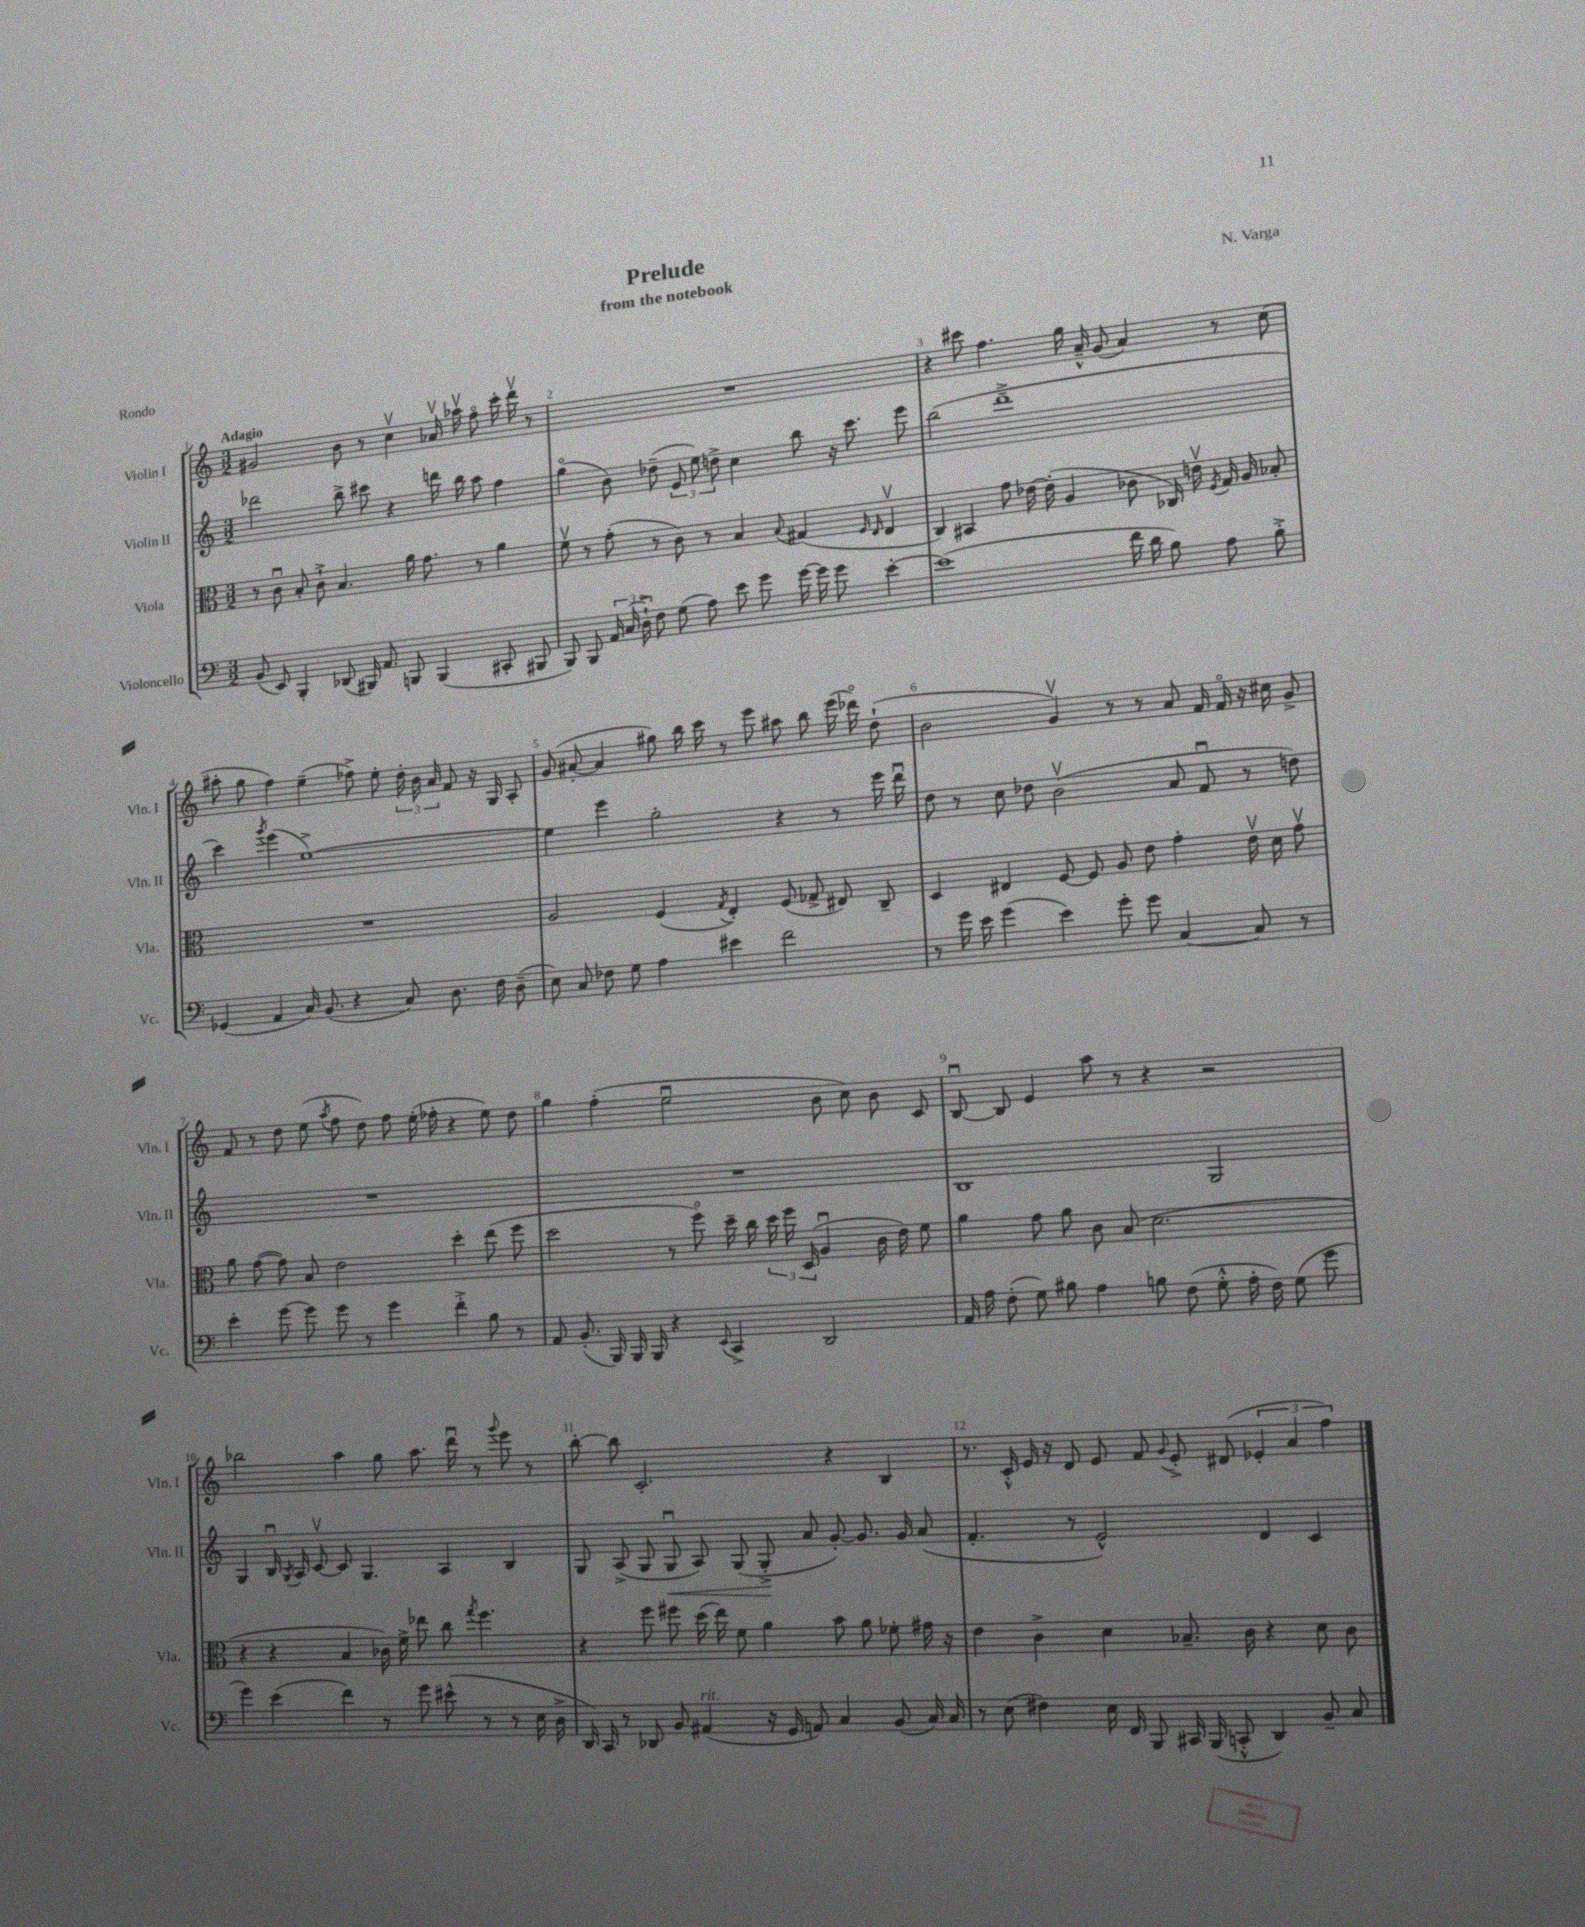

**kern	**kern	**kern	**dynam	**kern
*part4	*part3	*part2	*part2	*part1
*staff4	*staff3	*staff2	*staff2	*staff1
*I"Violoncello	*I"Viola	*I"Violin II	*	*I"Violin I
*I'Vc.	*I'Vla.	*I'Vln. II	*	*I'Vln. I
*clefF4	*clefC3	*clefG2	*	*clefG2
*k[]	*k[]	*k[]	*	*k[]
*M3/2	*M3/2	*M3/2	*	*M3/2
=1	=1	=1	=1	=1
!	!	!	!	!LO:TX:a:B:t=Adagio
(8BB/	8r	2ddd-X\	.	2g#X/
8EE/)	8cu\	.	.	.
4BBB'/	8B'/	.	.	.
.	8c`^\	.	.	.
(8DD-X/	4.B/	8bb^\	.	8b\
16BBB#X/)	.	8ccc#X\	.	8r
8.AA/	.	.	.	.
.	.	4r	.	4ccv\
8BBBn/	16a\	.	.	.
.	8.g\	.	.	.
(4BBB/	.	16dddn\	.	16a-Xv/
.	.	16bb\	.	16aa-Xv\
.	8r	8aa\	.	8ff\
8CC#X'/	4a\	4ff\	.	16ccc'\
.	.	.	.	16dddv\
8BBB#X/	.	.	.	8r
=2	=2	=2	=2	=2
8BBB/)	8fv\	(4gg\	.	1.r
8BBB/	8r	.	.	.
24AA/	(8g'\	8b\)	.	.
(24C/	.	.	.	.
24D`^\)	.	.	.	.
8F\	8r	(8dd-X~\	.	.
(8G\	8c\)	12e/	.	.
.	.	12ee\)	.	.
8A\)	8r	.	.	.
.	.	12ddn^\	.	.
8e\	4B/	4cc\	.	.
8g\	.	.	.	.
.	8qqB/	.	.	.
[16g\	(4G#X/	8bb\	.	.
16g\]	.	.	.	.
8g\	.	16r	.	.
.	.	8.ccc\	.	.
.	16qqF/	.	.	.
.	16qqE/	.	.	.
[4e'\	4Ev/	.	.	.
.	.	8eee\	.	.
=3	=3	=3	=3	=3
(1e]	4C/)	(2bb\	.	4r
.	4BB#X/	.	.	8ccc#X\
.	.	.	.	4.ff\
.	8g\	1ddd~^	.	.
.	[16e-X\	.	.	.
.	(16e-'\]	.	.	.
.	4A/	.	.	16gg\
.	.	.	.	16a~^^/
.	.	.	.	(8g/
16f\	8c-X\	.	.	4a/)
16d\	.	.	.	.
8B\)	16C-X/)	.	.	.
.	16env\	.	.	.
.	8qF/	.	.	.
8A\	16G/	.	.	8r
.	16A/	.	.	.
8B'^\	8B-X'/	.	.	(8cc\
!!LO:LB:g=z
=4	=4	=4	=4	=4
(4GG-X/	1.r	4ccc\)	.	8aa#X'\
.	.	.	.	8gg\
.	.	8qggg/	.	.
4AA/	.	(4eee\	.	4ff\)
16C/)	.	[1ee^)	.	(4ee~\
(8.BB/	.	.	.	.
4r	.	.	.	8ff-X^\)
.	.	.	.	8ee'\
8C/)	.	.	.	24dd'\
.	.	.	.	24b\
.	.	.	.	24a/
8.D\	.	.	.	8f/
.	.	.	.	16r
16F\	.	.	.	16G/
(8D~\	.	.	.	8A'/
=5	=5	=5	=5	=5
8E\)	2A/	4ee\]	.	(8g/
8C/	.	.	.	[8a#X'/
8F-X\	.	4eee\	.	4a#/]
8G\	.	.	.	.
4A\	(4F/	2gg'\	.	8gg#X\)
.	.	.	.	16bb\
.	.	.	.	16ccc\
.	8qG/	.	.	.
4e#X\	4E'/)	.	.	8r
.	.	.	.	8eee\
2f\	(8F/	4r	.	8aa#X\
.	8G-X^/	.	.	8bb\
.	8E#X/)	8r	.	(16eee\
.	.	.	.	16ddd-X\)
.	8C~/	16eee\	.	(8dd`\
.	.	16dddu\	.	.
=6	=6	=6	=6	=6
8r	4D/	8dd\	.	2b\
16g\	.	8r	.	.
16e\	.	.	.	.
(4g\	4E#X/	8cc\	.	.
.	.	8dd-X\	.	.
4e\)	[8F/	(2bv\	.	4gv/)
.	8F/]	.	.	.
8g'\	8A/	.	.	8r
8g\	8e\	.	.	8r
[4C/	4g'\	8a/	.	8a/
.	.	8fu/	.	16f/
.	.	.	.	16f/
8C/]	16ev\	8r	.	16r
.	16d\	.	.	16cc#X\
8r	8gv\	8ddn\)	.	8g^/
!!LO:LB:g=z
=7	=7	=7	=7	=7
4e'\	8a\	1.r	.	8f/
.	([8g\	.	.	8r
[8g\	8g\])	.	.	8dd\
8g\]	8B/	.	.	(8ee\
.	.	.	.	8qaa/
8g\	2e\	.	.	8ff\
8r	.	.	.	8dd\)
4g\	.	.	.	8ff\
.	.	.	.	(16ee'\
.	.	.	.	16ff-X'\
4f'^\	4dd'\	.	.	4r
8B\	(8ee\	.	.	8ee\)
8r	8ff\	.	.	8dd\
=8	=8	=8	=8	=8
8AA/	2dd\	1.r	.	4gg\
(8.BB'/	.	.	.	.
.	.	.	.	(4ff'\
16BBB/)	.	.	.	.
16BBB/	.	.	.	.
16BBB/	.	.	.	.
4r	8r	.	.	2eeu\
.	8ff\)	.	.	.
8qqEE/	.	.	.	.
4CC^/	16dd~\	.	.	.
.	16cc\	.	.	.
.	24dd\	.	.	.
.	24ff\	.	.	.
.	(24D/	.	.	.
2DD/	4Au/	.	.	8b\
.	.	.	.	8cc\)
.	16c\	.	.	8b\
.	16e\)	.	.	.
.	8f\	.	.	8c/
=9	=9	=9	=9	=9
16AA/	4a\	1B	.	[8Bu/
16A\	.	.	.	.
(8F'\	.	.	.	8B/]
8G\)	8g\	.	.	4e/
8B#X\	8a\	.	.	.
4A\	8c\	.	.	8aa\
.	(8B/	.	.	8r
8Bn\	2.d\	.	.	4r
(8F\	.	.	.	.
8G'^^\	.	2G/	.	2r
16A'\	.	.	.	.
16F\)	.	.	.	.
(8G\	.	.	.	.
8g\	.	.	.	.
!!LO:LB:g=z
=10	=10	=10	=10	=10
4g\)	4r	4G/	.	2bb-X\
(4e\	4r	16Bu/	.	.
.	.	8qG/	.	.
.	.	16A/	.	.
.	.	[8cv/	.	.
4f\)	4B/	8c/]	.	4aa\
.	.	4.G/	.	.
8r	16c-X\)	.	.	8gg\
.	16f^\	.	.	.
8g\	8ee-X\	.	.	8.aa\
(8e#X^^\	8cc\	4A/	.	.
.	.	.	.	16dddu\
.	8qgg/	.	.	.
8r	4.ff\	.	.	8r
.	.	.	.	8qqggg/
8r	.	4B/	.	8eee\
16E\	.	.	.	8r
16D^\	.	.	.	.
=11	=11	=11	=11	=11
16DD/)	4r	8G/	.	[8bb'\
16CC/	.	.	.	.
8r	.	(8A^/	.	8bb\]
8DD-X/	8ff\	8G/	.	2.c'/
!	!	!	!LO:HP:b	!
8BB/	8ff#X\	8Gu/	<	.
!LO:TX:a:i:t=rit.	!	!	!	!
(4AA#X/	(16dd\	8A/)	.	.
.	16ee\)	.	.	.
.	8f\	(8G/	.	.
16r	4a\	8G'^/	.	.
16GG/	.	.	.	.
8AAn/)	.	8a/	[	.
4C/	8b\	[8g'/)	.	4r
.	8a\	8.g/]	.	.
(8BB/	8f-X'\	.	.	4B/
.	.	16g/	.	.
16C/)	16g#X\	(8a/	.	.
16C/	16r	.	.	.
=12	=12	=12	=12	=12
8r	4e\	4.f'/	.	8.r
(8E\	.	.	.	.
.	.	.	.	16c'^^/
4F#X\)	4c^\	.	.	16e/
.	.	.	.	16r
.	.	8r	.	8d/
16E\	4d\	2e^^/)	.	8e/
16FF/	.	.	.	.
8BBB/	.	.	.	8f/
.	.	.	.	8qqg/
16CC#X/	8.B-X~/	.	.	8e'^/
(16BBB/	.	.	.	.
8CCn'^^/	.	.	.	(8d#X/
.	16c\	.	.	.
4DD/)	4r	4d/	.	6e-X'/
.	.	.	.	6a/
8BB~/	8d\	4c/	.	.
.	.	.	.	6ff\)
8C/	8c\	.	.	.
==	==	==	==	==
*-	*-	*-	*-	*-
